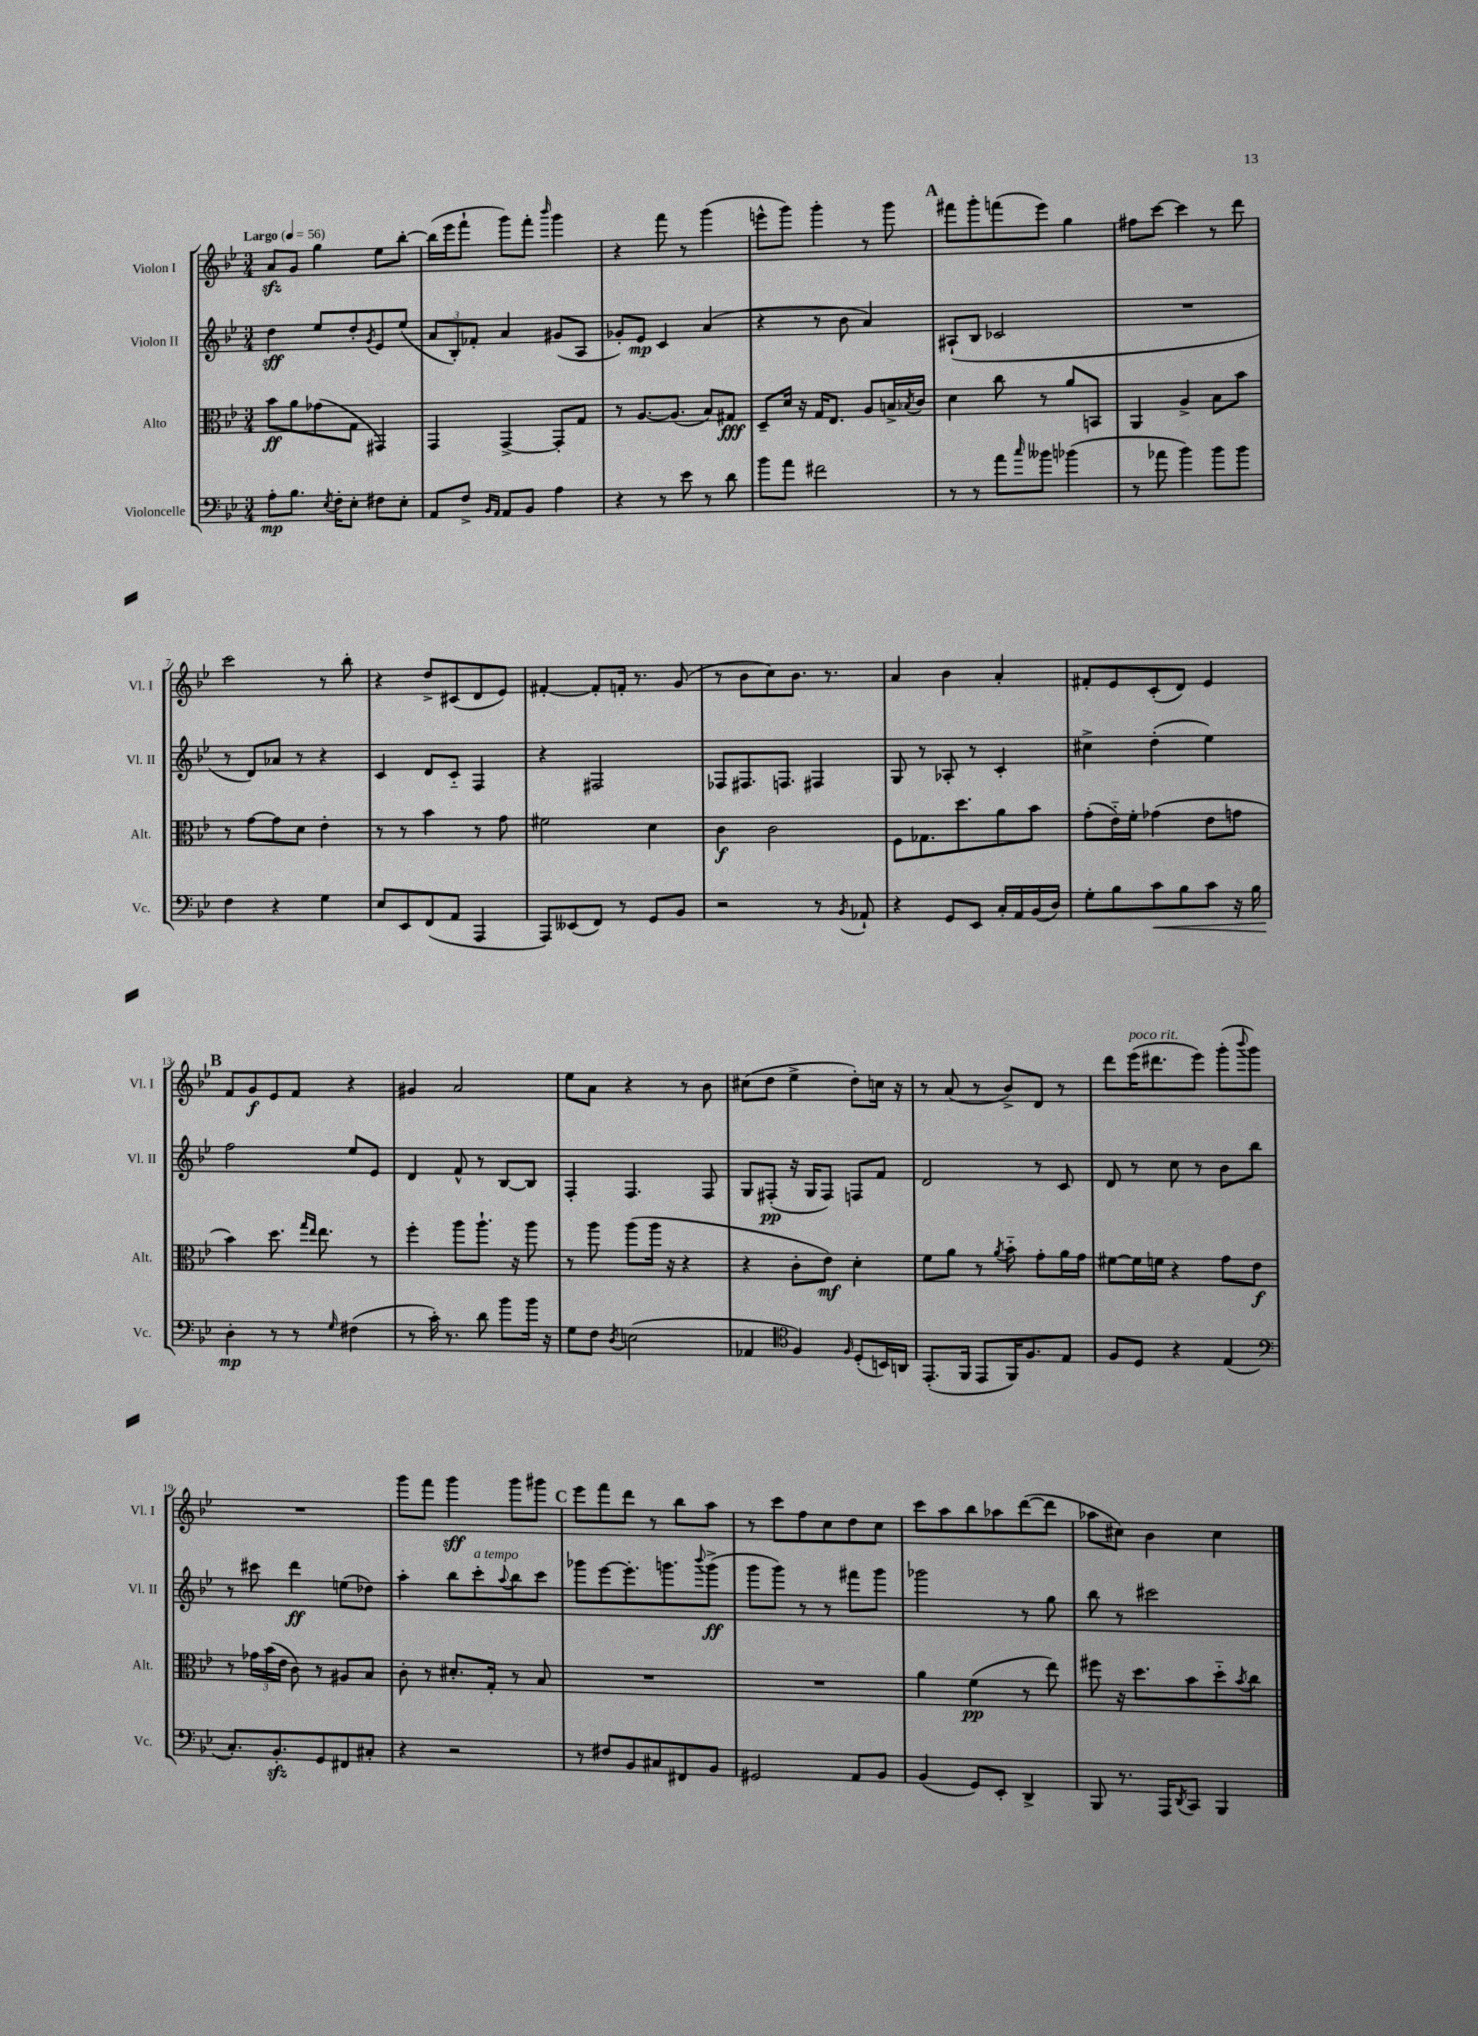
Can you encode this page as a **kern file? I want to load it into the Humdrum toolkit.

**kern	**kern	**kern	**kern
*staff4	*staff3	*staff2	*staff1
*clefF4	*clefC3	*clefG2	*clefG2
*k[b-e-]	*k[b-e-]	*k[b-e-]	*k[b-e-]
*M3/4	*M3/4	*M3/4	*M3/4
*MM56	*MM56	*MM56	*MM56
8A'\L	8b-\L	4dd\	8a/L
8.B-\J	8a\	.	8g/J
.	(8g-\	8ee-/L	4gg\
8qE-/	.	.	.
16F'\LK	.	.	.
8E-'\J	8G\J	8dd'/	.
.	.	8qg/	.
8F#\L	4GG#/)	8e-/	8ee-\L
8E-'\J	.	(8ee-/J	[8bb-'\J
=	=	=	=
8AA/L	4GG/	12a/L	(16bb-\]LL
.	.	.	16eee-\J
.	.	12B-'/)	.
8F^/J	.	.	8fff`\J
.	.	12f-'/J	.
16qqBB-/LL	.	.	.
16qqAA/JJ	.	.	.
8AA/L	[4GG^/	4a/	8ggg\L)
8BB-/J	.	.	8fff'\J
.	.	.	16qqbbb-/
4A\	8GG'/]L	(8g#/L	4ggg\
.	8G/J	8A/J	.
=	=	=	=
4r	8r	8g-'/L)	4r
.	[8.A/L	8e-/J	.
8r	.	4c/	8fff\
.	(8.A/]J	.	.
8e-\	.	.	8r
8r	8B-/L)	(4a/	(4ggg\
8d\	8G#/J	.	.
=	=	=	=
8b-\L	8D~/L	4r	8eee^^\L
8a\J	16d/Jk	.	8ggg\J)
.	16r	.	.
2f#\	16G/LK	8r	4ggg'\
.	8.E-/J	.	.
.	.	8b-\	.
.	8A/L	4a/)	8r
.	16B^/L	.	8ggg\
.	8qB-/	.	.
.	16c/JJ	.	.
=	=	=	=
8r	4d\	(8A#`/L	8fff#\L
8r	.	8B-/J	8ggg'\
8a\L	8cc\	2c-/	(8fff\
16qqcc/	.	.	.
8b--\J	8r	.	8eee-\J)
(4b-\	8a/L	.	4gg\
.	8BB/J	.	.
=	=	=	=
8r	4AA/	2.r	8ff#\L
8a-\	.	.	[8ccc\J
4b-\)	4A^/	.	4ccc\]
8b-\L	8B-\L	.	8r
8b-\J	8b-\J	.	8ddd\
=	=	=	=
4F\	8r	8r	2ccc\
.	[8g\L	8d/L)	.
4r	8g\]	8a-/J	.
.	8d\J	8r	.
4G\	4e-'\	4r	8r
.	.	.	8bb-'\
=	=	=	=
8E-/L	8r	4c/	4r
8EE-/	8r	.	.
(8FF/	4b-\	8d/L	8dd^/L
8AA/J	.	8c'~/J	(8c#/
4AAA/	8r	4F/	8d/
.	8g\	.	8e-/J)
=	=	=	=
8AAA/L)	2f#\	4r	[4f#'/
(8EE--/	.	.	.
8FF/J)	.	2F#/	8f#'/]L
8r	.	.	16f'/Jk
.	.	.	8.r
8GG/L	4d\	.	.
8BB-/J	.	.	(8g/
=	=	=	=
2r	4c\	8F-/L	8r
.	.	8.F#/	8b-\L
.	2c\	.	8cc\)
.	.	8.F/J	.
.	.	.	8.b-\J
8r	.	4F#/	.
.	.	.	8.r
8qBB-/	.	.	.
8AA-`/	.	.	.
=	=	=	=
4r	8F\L	8G/	4a/
.	8.G-\	8r	.
8GG/L	.	8A-'/	4b-\
.	8.dd\	.	.
8EE-/J	.	8r	.
16C'/LL	8a\	4c'/	4a'/
16AA/	.	.	.
(16BB-/	8b-\J	.	.
16D/JJ)	.	.	.
=	=	=	=
8G'\L	(8g'\L	4cc#^\	8f#'/L
8B-\	16e-'~\L)	.	8e-/
.	16f'\JJ	.	.
8c\	(4g-\	(4dd'\	(8c'/
8B-\	.	.	8d/J)
8c\J	8e-\L	4ee-\)	4e-/
16r	8g\J	.	.
16B-\	.	.	.
=	=	=	=
4D'\	4b-\)	2ff\	8f/L
.	.	.	8g/
8r	8.dd\	.	8e-/
8r	.	.	8f/J
.	16qqgg/LL	.	.
.	16qqee-/JJ	.	.
.	8.ee-\	.	.
16qqG/	.	.	.
(4F#\	.	8ee-/L	4r
.	8r	8e-/J	.
=	=	=	=
8r	4ff'\	4d/	4g#/
16c'\)	.	.	.
8.r	.	.	.
.	8aa\L	8f^^/	2a/
8d\	8.aa`\J	8r	.
8b-\L	.	[8B-/L	.
.	16r	.	.
16b-\Jk	8aa\	8B-/]J	.
16r	.	.	.
=	=	=	=
8G\L	8r	4F'/	8ee-\L
8F\J	8aa\	.	8a\J
8qD/	.	.	.
(2E\	(8aa\L	4.F/	4r
.	16aa\Jk	.	.
.	16r	.	.
.	4r	.	8r
.	.	8F/	8b-\
=	=	=	=
4AA-/	4r	8G/L	(8cc#\L
.	.	(8F#'/J	8dd\J
*clefC4	*	*	*
4F/)	8c'\L	16r	4ee-^\
.	.	16G/LK	.
.	8e-\J)	8F#/J)	.
16qqF/	.	.	.
(8D'/L	4d'\	8F/L	8dd'\L)
16BB/L)	.	8f/J	16cc\Jk
16AA/JJ	.	.	16r
=	=	=	=
(8.EE-'/L	8f\L	2d/	8r
.	8a\J	.	(8a/
16FF/Jk	.	.	.
8EE-/L	8r	.	8r
.	8qa/	.	.
16FF/K)	8b-'~\	.	8b-^/L)
8.F/	.	.	.
.	8g'\L	8r	8d/J
8E-/J	16a\L	8c/	8r
.	16g\JJ	.	.
=	=	=	=
8F/L	[8f#\L	8d/	8ddd\L
8D/J	16f#\]L	8r	(16eee-\K
.	16f\JJ	.	8.ddd#\
4r	4r	8cc\	.
.	.	8r	8eee-\J)
(4E-/	8g\L	8b-\L	(8ggg'\L
.	.	.	8qqbbb-/
.	8e-\J	8bb-\J	8ggg\J)
=	=	=	=
*clefF4	*	*	*
8.C'/L)	8r	8r	2.r
.	24g-\LL	8ccc#\	.
.	(24b-\	.	.
8.BB-'/	.	.	.
.	24e-\JJ	.	.
.	8c\)	4ddd\	.
8GG/	8r	.	.
8FF#/	8A#/L	(8ee\L	.
8C#'/J	8B-/J	8dd-\J)	.
=	=	=	=
4r	8c'\	4aa'\	8ggg\L
.	8r	.	8fff\J
2r	8.d#'/L	8bb-\L	4ggg\
.	.	8ccc'\	.
.	16G'/Jk	.	.
.	.	8qqaa/	.
.	8r	8bb-\	8ggg\L
.	8B-/	8ccc\J	8ggg#\J
=	=	=	=
8r	2.r	8ggg-\L	8eee-\L
8F#/L	.	[8eee-\	8fff\
8BB-/	.	8.eee-'\]	8ddd\J
8C#/	.	.	8r
.	.	8.ggg\	.
8FF#/	.	.	8bb-\L
.	.	8qqbbb-/	.
8BB-/J	.	(8ggg^\J	8aa\J
=	=	=	=
2GG#/	2.r	8ggg\L	8r
.	.	8ggg\J)	8ccc\L
.	.	8r	8ff\
.	.	8r	8cc\
8AA/L	.	8fff#\L	8dd\
8BB-/J	.	8ggg\J	8cc\J
=	=	=	=
(4BB-/	4a\	2ggg-\	8ccc\L
.	.	.	8aa\
8GG/L)	(4f\	.	8bb-\
8EE-'/J	.	.	8aa-\
4DD^/	8r	8r	([8ddd\
.	8ee-\)	8gg\	8ddd\]J
=	=	=	=
8BBB-/	8ff#\	8bb-\	8aa-\L
8.r	16r	8r	8cc#\J)
.	8.dd\L	.	.
.	.	2ccc#\	4b-\
16AAA/LK	.	.	.
8qDD/	.	.	.
8CC/J	8b-\	.	.
4BBB-/	8dd'~\	.	4cc#\
.	8qb-/	.	.
.	8cc\J	.	.
==	==	==	==
*-	*-	*-	*-
